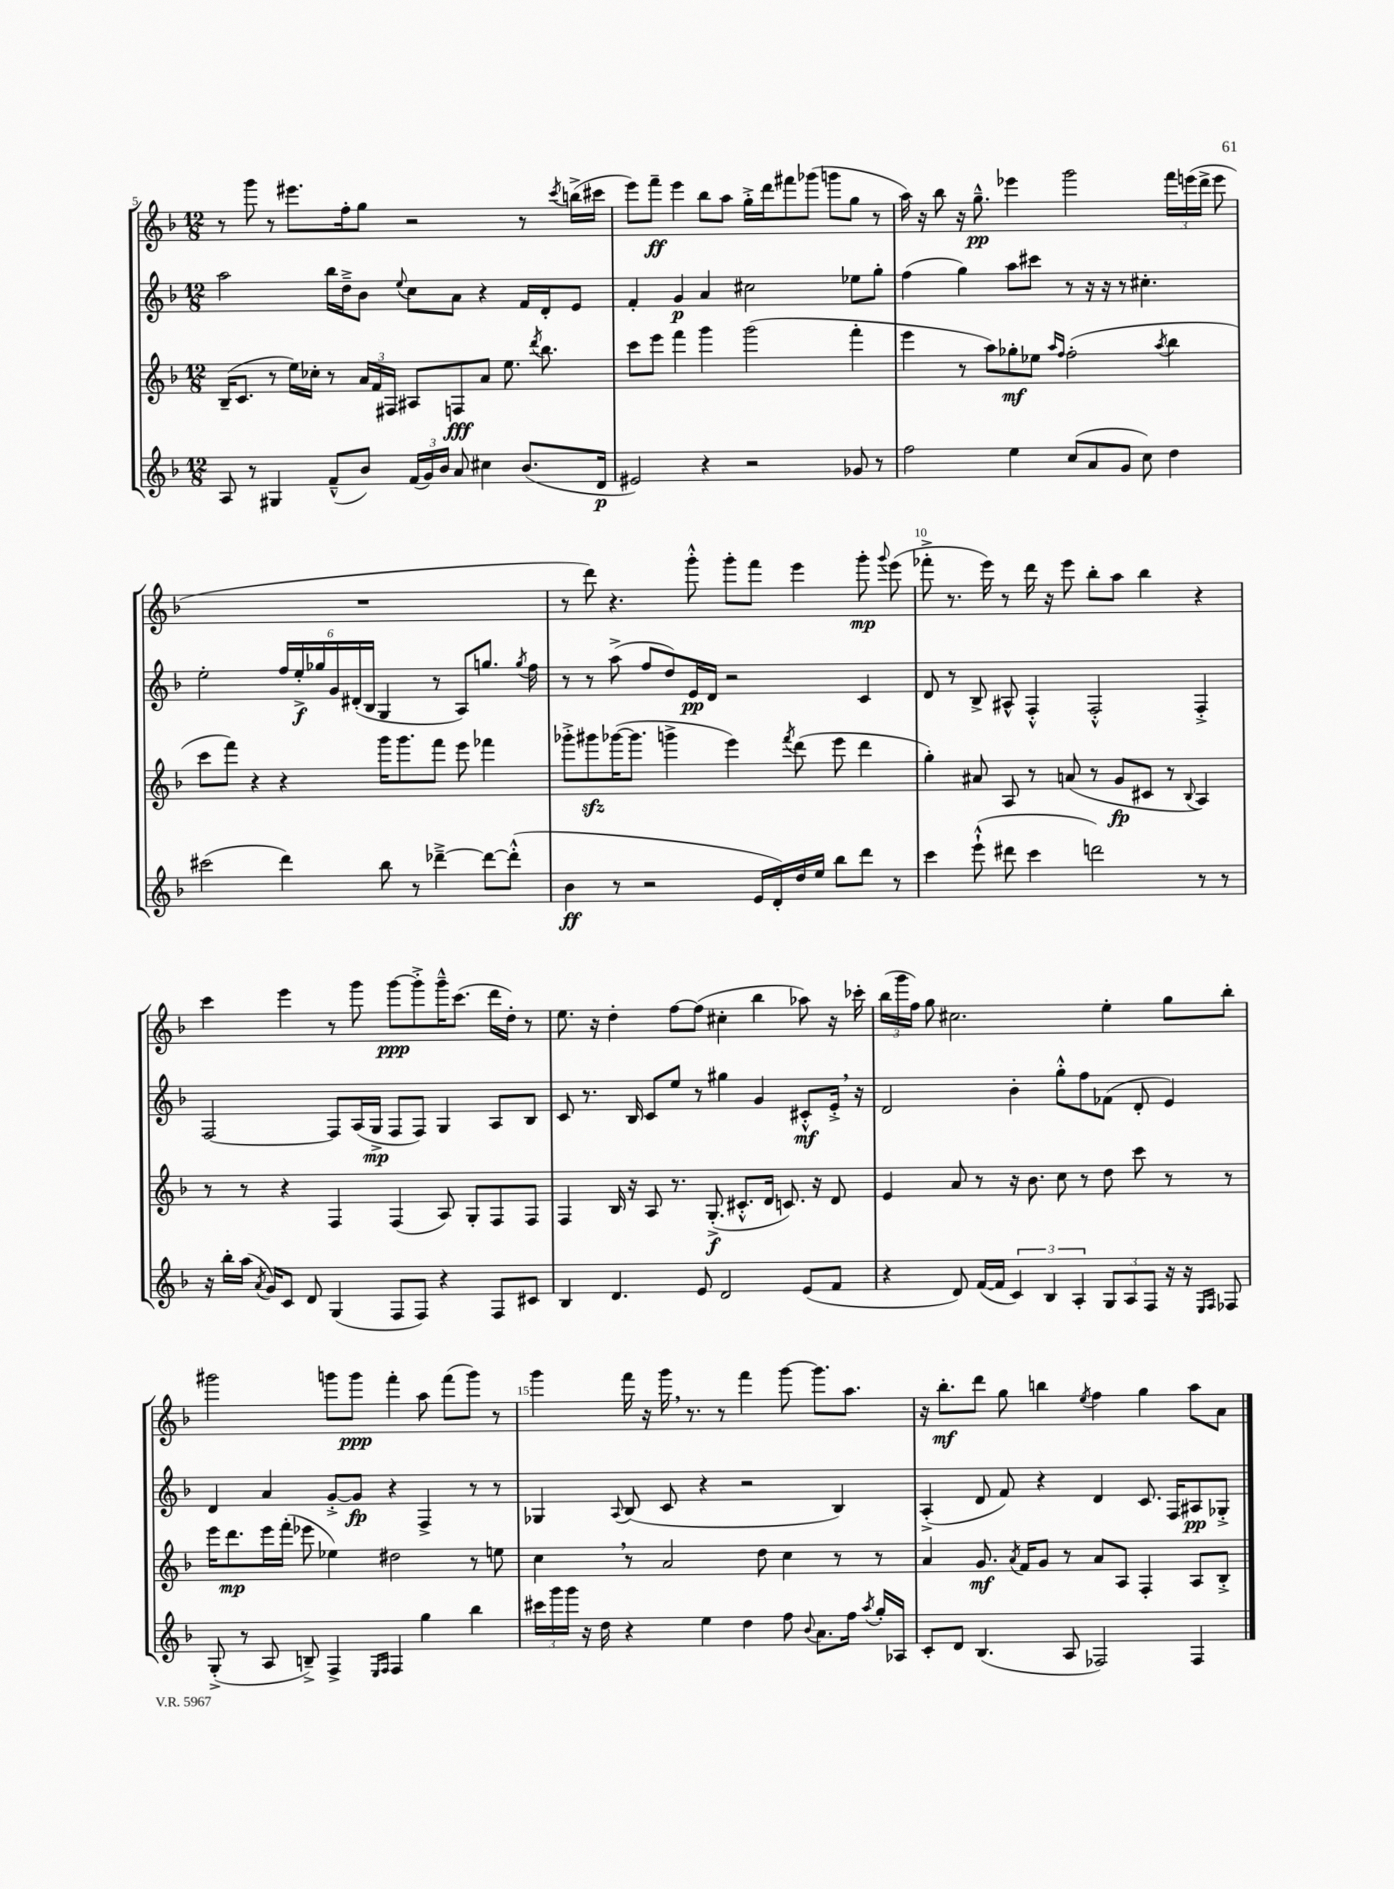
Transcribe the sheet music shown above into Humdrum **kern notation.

**kern	**kern	**kern	**kern
*staff4	*staff3	*staff2	*staff1
*clefG2	*clefG2	*clefG2	*clefG2
*k[b-]	*k[b-]	*k[b-]	*k[b-]
*M12/8	*M12/8	*M12/8	*M12/8
8A	(16B-~	2aa	8r
.	8.c	.	.
8r	.	.	8ggg
4G#	8r	.	8r
.	16ee)	.	8.eee#
.	16cc-'	.	.
(8f~^^	8r	16bb-	.
.	.	16dd~^	16ff'
8b-)	24a	8b-	8gg
.	24f	.	.
.	24F#	.	.
.	.	8qqee	.
(24f	8A#	8cc	2r
24g)	.	.	.
24b-	.	.	.
8a	8F	8a	.
4cc#	8a	4r	.
.	8.ee	.	.
(8.b-	.	16f	8r
.	8qddd	.	.
.	8.bb-	16d'	.
.	.	.	8qccc
.	.	8e	(16bb^
16d	.	.	16ccc#
=	=	=	=
2e#)	8ccc	4f'	8eee)
.	8eee	.	8fff~
.	4fff	4g	4eee
4r	4ggg	4a	8bb-
.	.	.	8aa
2r	(2ggg	2cc#	16gg'^
.	.	.	16ddd
.	.	.	8fff#
.	.	.	(8ggg-
.	.	.	8ggg
8g-	4fff'	8ee-	8gg
8r	.	8gg'	8r
=	=	=	=
2ff	4eee	(4ff	16aa)
.	.	.	16r
.	.	.	8bb-
.	8r	4gg)	16r
.	.	.	8.gg~^^
.	8aa)	.	.
4ee	8gg-'	8aa	4eee-
.	8ee-	8ccc#	.
.	16qqaa	.	.
.	16qqff	.	.
(8cc	(2ff'	8r	2ggg
8a	.	16r	.
.	.	16r	.
8g	.	8r	.
8cc)	.	4.cc#'	.
.	8qaa	.	.
4dd	4bb-	.	24fff
.	.	.	(24eee
.	.	.	24ddd^
.	.	.	8eee
=	=	=	=
(2ccc#	8ccc	2ee'	1.r
.	8fff)	.	.
.	4r	.	.
4ddd)	4r	24ff	.
.	.	24ee'^	.
.	.	24gg-	.
.	.	24g	.
.	.	(24d#'	.
.	.	24B-	.
8bb-	16ggg	4G	.
.	8.ggg	.	.
8r	.	.	.
[4ddd-~^	8fff	8r	.
.	8eee	8A)	.
8ddd-_	4fff-	8.gg	.
(8ddd-'^^]	.	.	.
.	.	8qgg	.
.	.	16ff	.
=	=	=	=
4b-	8ggg-'^	8r	8r
.	8ggg#	8r	8ddd)
8r	([16ggg-	(8aa^	4.r
.	8.ggg-]	.	.
2r	.	8ff	.
.	4ggg^	8dd)	.
.	.	16e	8ggg'^^
.	.	16d	.
.	4eee)	2r	8ggg'
16e	.	.	8fff
16d')	.	.	.
.	8qfff	.	.
16dd	(8ddd	.	4eee
16ee	.	.	.
8bb-	8eee	.	.
8ddd	4ddd	4c	8ggg'
.	.	.	8qqggg
8r	.	.	(8eee
=	=	=	=
4ccc	4gg')	8d	8fff-'^
.	.	8r	8.r
(8eee`^^	8a#	8B-^	.
.	.	.	16eee)
8ddd#	8A	8A#^^	8r
4ccc	8r	4F'^^	16ddd
.	.	.	16r
.	(8a	.	8eee
2ddd)	8r	2F'^^	8bb-'
.	8g	.	8aa
.	8c#	.	4bb-
.	8r	.	.
.	8qqB-	.	.
8r	4A)	4F'^	4r
8r	.	.	.
=	=	=	=
16r	8r	[2F	4ccc
16bb-'	.	.	.
(16aa	8r	.	.
8qa	.	.	.
16g)	.	.	.
8c	4r	.	4eee
8d	.	.	.
(4G	4F	8F]	8r
.	.	(16A	8ggg
.	.	16G^	.
8F	(4F	8F	[8ggg
8F)	.	8F)	8ggg'^]
4r	8A)	4G	16ggg~^^
.	.	.	(8.ccc
.	8G'	.	.
8F	8F	8A	16ddd
.	.	.	16dd')
8c#	8F	8B-	8r
=	=	=	=
4B-	4F	8c	8.ee
.	.	8.r	.
.	.	.	16r
4.d	16B-	.	4dd'
.	16r	16B-	.
.	8A	8c	.
.	8.r	8ee	[8ff
8e	.	8r	(8ff]
.	(8.G'^	.	.
2d	.	4gg#	4cc#'
.	8.c#'^^	.	.
.	.	4g	4bb-
.	16d	.	.
.	8.c)	.	.
(8e	.	8c#'^^	8aa-)
.	16r	.	.
8f	8d	16e'^	16r
.	.	16r	16ccc-'
=	=	=	=
4r	4e	2d	(24bb-
.	.	.	24ggg
.	.	.	24ff)
.	.	.	8gg
8d)	8a	.	2.cc#
([16f	8r	.	.
16f]	.	.	.
6c)	16r	4b-'	.
.	8.b-	.	.
6B-	.	.	.
.	8cc	8gg'^^	.
6A'	.	.	.
.	8r	8ff	.
12G	8dd	(8f-	4ee'
12A	.	.	.
.	8ccc	8d'	.
12F	.	.	.
16r	8r	4e)	8gg
16r	.	.	.
16qqE	.	.	.
16qqF	.	.	.
8F-	8r	.	8bb-'
=	=	=	=
(8G'^	16eee	4d	2ggg#
.	8.ddd	.	.
8r	.	.	.
8A	16eee	4a	.
.	(16fff'	.	.
8B~^)	8eee-	.	.
4F^	4ee-)	[8g'^	8ggg
.	.	8g]	8ggg
16qqE	.	.	.
16qqF	.	.	.
4F	2dd#	4r	4fff'
4gg	.	4F^	8aa
.	.	.	(8fff
4bb-	8r	8r	8ggg)
.	8ee	8r	8r
=	=	=	=
24ccc#	4cc	4G-	4ggg
24ggg	.	.	.
24ggg	.	.	.
16r	.	.	.
16dd	.	.	.
.	.	8qqA	.
4r	8r	(8B-	16fff
.	.	.	16r
.	2a	8c	16ggg
.	.	.	8.r
4ee	.	4r	.
.	.	.	8r
4dd	.	2r	4fff
.	8dd	.	.
8ff	4cc	.	[8ggg
8qqb-	.	.	.
8.a	.	.	8.ggg]
.	8r	4B-)	.
16ff	.	.	8.aa
8qaa	.	.	.
16gg'	8r	.	.
16A-	.	.	.
=	=	=	=
8c'	4a	(4A'^	16r
.	.	.	8.bb-'
8d	.	.	.
(4.B-	8.g	8d	8ddd
.	.	8f)	8gg
.	8qa	.	.
.	16f	.	.
.	8g	4r	4bb
8A	8r	.	.
.	.	.	8qee
2F-)	8a	4d	4ff
.	8A	.	.
.	4F'	8.c	4gg
.	.	16F	.
4F-	8A	8A#	8aa
.	8B-'^	8G-'^	8a
==	==	==	==
*-	*-	*-	*-
